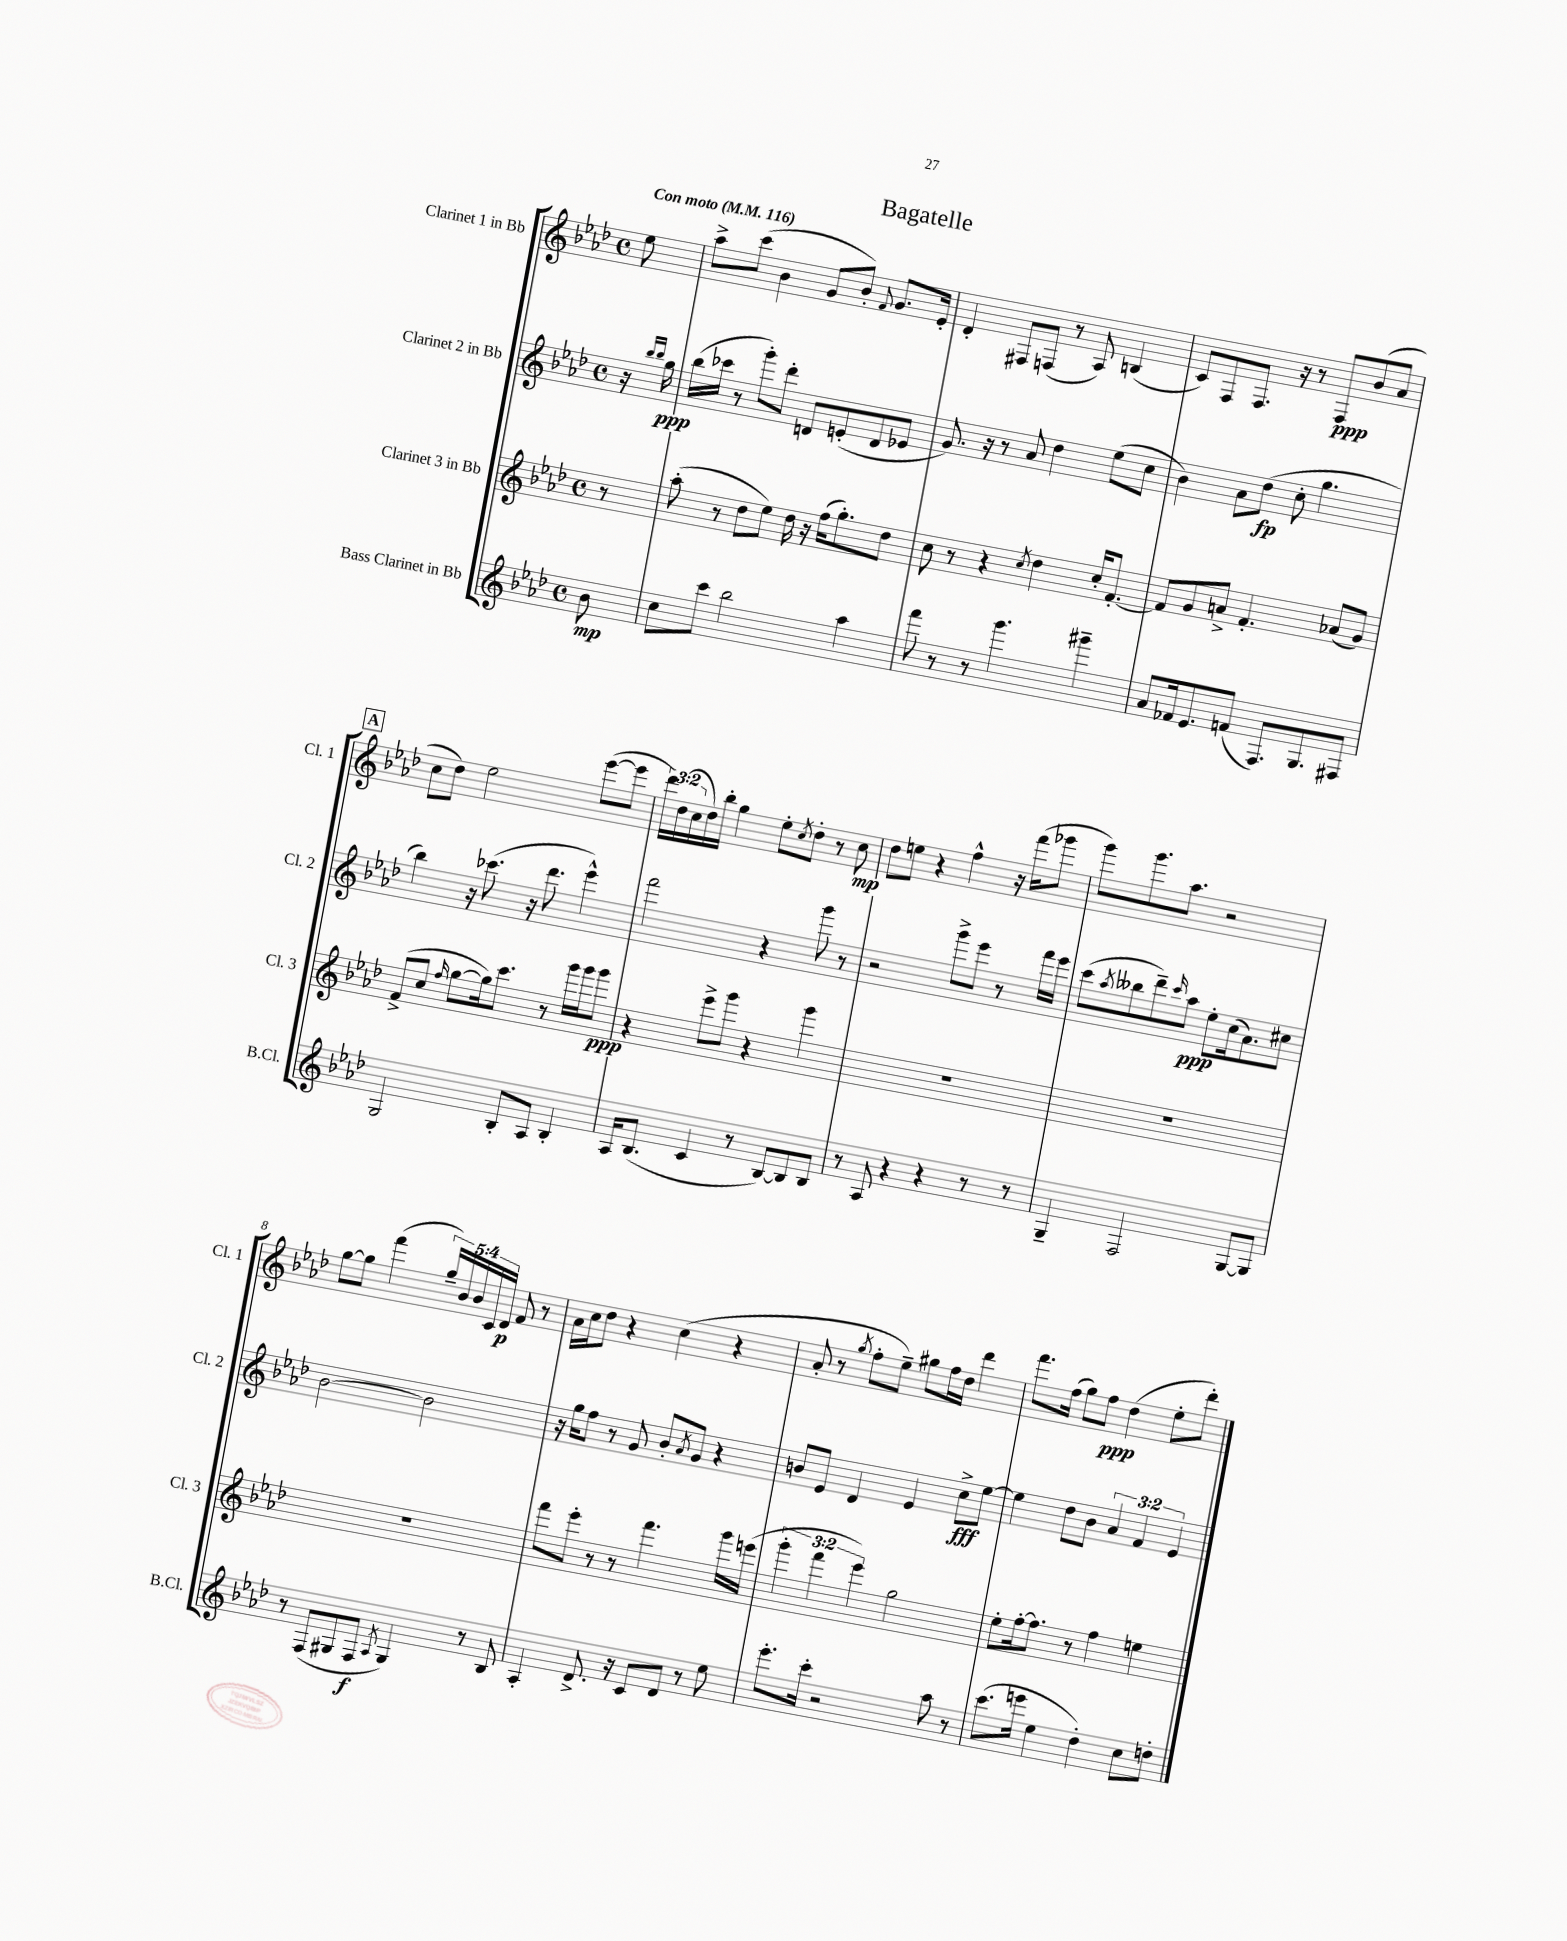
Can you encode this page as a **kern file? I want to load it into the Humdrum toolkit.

**kern	**dynam	**kern	**dynam	**kern	**dynam	**kern	**dynam
*part4	*part4	*part3	*part3	*part2	*part2	*part1	*part1
*staff4	*staff4	*staff3	*staff3	*staff2	*staff2	*staff1	*staff1
*I"Bass Clarinet in Bb	*	*I"Clarinet 3 in Bb	*	*I"Clarinet 2 in Bb	*	*I"Clarinet 1 in Bb	*
*I'B.Cl.	*	*I'Cl. 3	*	*I'Cl. 2	*	*I'Cl. 1	*
*clefG2	*	*clefG2	*	*clefG2	*	*clefG2	*
*k[b-e-a-d-]	*	*k[b-e-a-d-]	*	*k[b-e-a-d-]	*	*k[b-e-a-d-]	*
*M4/4	*	*M4/4	*	*M4/4	*	*M4/4	*
*met(c)	*	*met(c)	*	*met(c)	*	*met(c)	*
*MM116	*	*MM116	*	*MM116	*	*MM116	*
=	=	=	=	=	=	=	=
!	!	!	!	!	!	!LO:TX:a:B:t=Con moto	!
8b-\	mp	8r	.	16r	.	8ee-\	.
.	.	.	.	16qqbb-/LL	.	.	.
.	.	.	.	16qqbb-/JJ	.	.	.
.	.	.	.	16gg\	ppp	.	.
=1	=1	=1	=1	=1	=1	=1	=1
8cc\L	.	(8aa-'\	.	(16bb-\LL	.	8aa-^\L	.
.	.	.	.	16ccc-X\JJ	.	.	.
8ccc\J	.	8r	.	8r	.	(8ccc\J	.
2bb-\	.	8dd-\L	.	8ggg'\L)	.	4b-\	.
.	.	8ee-\J)	.	8ddd-'\J	.	.	.
.	.	16dd-\	.	8dn/L	.	8g/L	.
.	.	16r	.	.	.	.	.
.	.	(16ff\KL	.	(8en'/	.	8b-'/J)	.
.	.	8.gg'\)	.	.	.	.	.
.	.	.	.	.	.	8qqf/	.
4aa-\	.	.	.	8d/	.	8.g/L	.
.	.	8dd-\J	.	8e-X/J	.	.	.
.	.	.	.	.	.	16e-'/Jk	.
=2	=2	=2	=2	=2	=2	=2	=2
8fff\	.	8cc\	.	8.g/)	.	4d-'/	.
8r	.	8r	.	.	.	.	.
.	.	.	.	16r	.	.	.
8r	.	4r	.	8r	.	8F#X/L	.
4.ggg\	.	.	.	8a-/	.	(8Fn/J	.
.	.	8qcc/	.	.	.	.	.
.	.	4dd-\	.	4dd-\	.	8r	.
.	.	.	.	.	.	8A-/)	.
4ggg#X~\	.	16cc'/KL	.	(8ee-\L	.	(4Bn/	.
.	.	[8.f'/J	.	.	.	.	.
.	.	.	.	8cc\J	.	.	.
=3	=3	=3	=3	=3	=3	=3	=3
8a-/L	.	8f/L]	.	4b-\)	.	8c/L)	.
16f-X/k	.	8g/	.	.	.	8F/	.
8.e-/	.	.	.	.	.	.	.
.	.	8an^/J	.	8a-\L	.	8.F/J	.
(8fn/J	.	4.f'/	.	(8dd-\J	fp	.	.
.	.	.	.	.	.	16r	.
8.F/L)	.	.	.	8cc'\	.	8r	.
.	.	.	.	4.gg\	.	8F/L	ppp
8.G/	.	.	.	.	.	.	.
.	.	(8a-X/L	.	.	.	(8b-/	.
8F#X/J	.	8g/J)	.	.	.	8a-/J	.
!!LO:LB:g=z
!!LO:REH:place=s1:t=A
=4	=4	=4	=4	=4	=4	=4	=4
2G/	.	(8f^/L	.	4bb-\)	.	8cc\L	.
.	.	8cc/J	.	.	.	8dd-\J)	.
.	.	16qqff/	.	.	.	.	.
.	.	[8gg\L	.	16r	.	2ee-\	.
.	.	.	.	(8.ccc-X\	.	.	.
.	.	16gg\k])	.	.	.	.	.
.	.	8.ccc\J	.	.	.	.	.
8B-'/L	.	.	.	16r	.	.	.
.	.	.	.	8.ddd-\	.	.	.
8A-/J	.	8r	.	.	.	.	.
4B-'/	.	16ggg\LL	.	4eee-^^\)	.	([8eee-\L	.
.	.	16ggg\J	.	.	.	.	.
.	.	8ggg\J	ppp	.	.	8eee-\J]	.
=5	=5	=5	=5	=5	=5	=5	=5
16A-/KL	.	4r	.	2fff\	.	24ddd-\LL)	.
.	.	.	.	.	.	(24dd-\	.
(8.B-/J	.	.	.	.	.	.	.
.	.	.	.	.	.	24cc\	.
.	.	.	.	.	.	16dd-\)	.
.	.	.	.	.	.	16bb-'\JJ	.
4c/	.	8eee-^\L	.	.	.	4gg\	.
.	.	8ggg\J	.	.	.	.	.
8r	.	4r	.	4r	.	8ee-'\L	.
.	.	.	.	.	.	8qcc/	.
[8B-/L)	.	.	.	.	.	8dd-'\J	.
8B-/]	.	4ggg\	.	8ggg\	.	8r	.
8B-/J	.	.	.	8r	.	8cc\	mp
=6	=6	=6	=6	=6	=6	=6	=6
8r	.	1r	.	2r	.	8dd-\L	.
8A-/	.	.	.	.	.	8een\J	.
4r	.	.	.	.	.	4r	.
4r	.	.	.	8ggg^\L	.	4ff^^\	.
.	.	.	.	8eee-\J	.	.	.
8r	.	.	.	8r	.	16r	.
.	.	.	.	.	.	(16fff\KL	.
8r	.	.	.	16fff\LL	.	8ggg-X\J	.
.	.	.	.	16eee-\JJ	.	.	.
=7	=7	=7	=7	=7	=7	=7	=7
4G~/	.	1r	.	(8ccc\L	.	8ggg\L)	.
.	.	.	.	8qaa-/	.	.	.
.	.	.	.	8bb--X\	.	8.ggg\	.
2F/	.	.	.	8ddd-~\)	.	.	.
.	.	.	.	.	.	8.aa-\J	.
.	.	.	.	16qqccc/	.	.	.
.	.	.	.	8aa-\J	ppp	.	.
.	.	.	.	8ee-'\L	.	2r	.
.	.	.	.	(16cc\k	.	.	.
.	.	.	.	8.a-\)	.	.	.
[8G/L	.	.	.	.	.	.	.
8G/J]	.	.	.	8cc#X\J	.	.	.
!!LO:LB:g=z
=8	=8	=8	=8	=8	=8	=8	=8
8r	.	1r	.	[2b-\	.	[8gg\L	.
(8F/L	.	.	.	.	.	8gg\J]	.
8G#X/	.	.	.	.	.	(4fff\	.
8F/J	f	.	.	.	.	.	.
8qA-/	.	.	.	.	.	.	.
4G#/)	.	.	.	2b-\]	.	20gg~/LL)	.
.	.	.	.	.	.	20b-/	.
.	.	.	.	.	.	20b-/	.
.	.	.	.	.	.	20c/	.
.	.	.	.	.	.	20d-/JJ	p
8r	.	.	.	.	.	8f/	.
8B-/	.	.	.	.	.	8r	.
=9	=9	=9	=9	=9	=9	=9	=9
4A-'/	.	8fff\L	.	16r	.	16a-\LL	.
.	.	.	.	16gg\KL	.	16cc\J	.
.	.	8eee-'\J	.	8ff\J	.	8dd-\J	.
8.d-^/	.	8r	.	8r	.	4r	.
.	.	8r	.	8g/	.	.	.
16r	.	.	.	.	.	.	.
8c/L	.	4.fff\	.	8b-'/L	.	(4cc\	.
.	.	.	.	8qa-/	.	.	.
8d-/J	.	.	.	8g/J	.	.	.
8r	.	.	.	4r	.	4r	.
8ee-\	.	16ggg\LL	.	.	.	.	.
.	.	(16eeen\JJ	.	.	.	.	.
=10	=10	=10	=10	=10	=10	=10	=10
8.eee-'\L	.	6ggg'\	.	8bn/L	.	8a-'/	.
.	.	.	.	8e-/J	.	8r	.
.	.	6fff\	.	.	.	.	.
16ccc'\Jk	.	.	.	.	.	.	.
.	.	.	.	.	.	8qgg/	.
2r	.	.	.	4d-/	.	8ff'\L	.
.	.	6eee-\)	.	.	.	.	.
.	.	.	.	.	.	8ee-~\J)	.
.	.	2gg\	.	4e-/	.	8gg#X\L	.
.	.	.	.	.	.	16ff\L	.
.	.	.	.	.	.	16dd-\JJ	.
8aa-\	.	.	.	8cc^\L	fff	4ddd-\	.
8r	.	.	.	[8ee-\J	.	.	.
=11	=11	=11	=11	=11	=11	=11	=11
(8.ccc\L	.	8ee-'\L	.	4ee-\]	.	8.fff\L	.
.	.	[16ff'\k	.	.	.	.	.
16eeen\Jk	.	8.ff\J]	.	.	.	(16ff\Jk	.
4ee-\	.	.	.	8dd-\L	.	8gg\L)	.
.	.	8r	.	8b-\J	.	8ff\J	ppp
4dd-'\)	.	4ff\	.	6a-/	.	(4dd-\	.
.	.	.	.	6f/	.	.	.
8cc\L	.	4een\	.	.	.	8ee-'\L	.
.	.	.	.	6e-/	.	.	.
8ddn'\J	.	.	.	.	.	8ddd-'\J)	.
==	==	==	==	==	==	==	==
*-	*-	*-	*-	*-	*-	*-	*-
